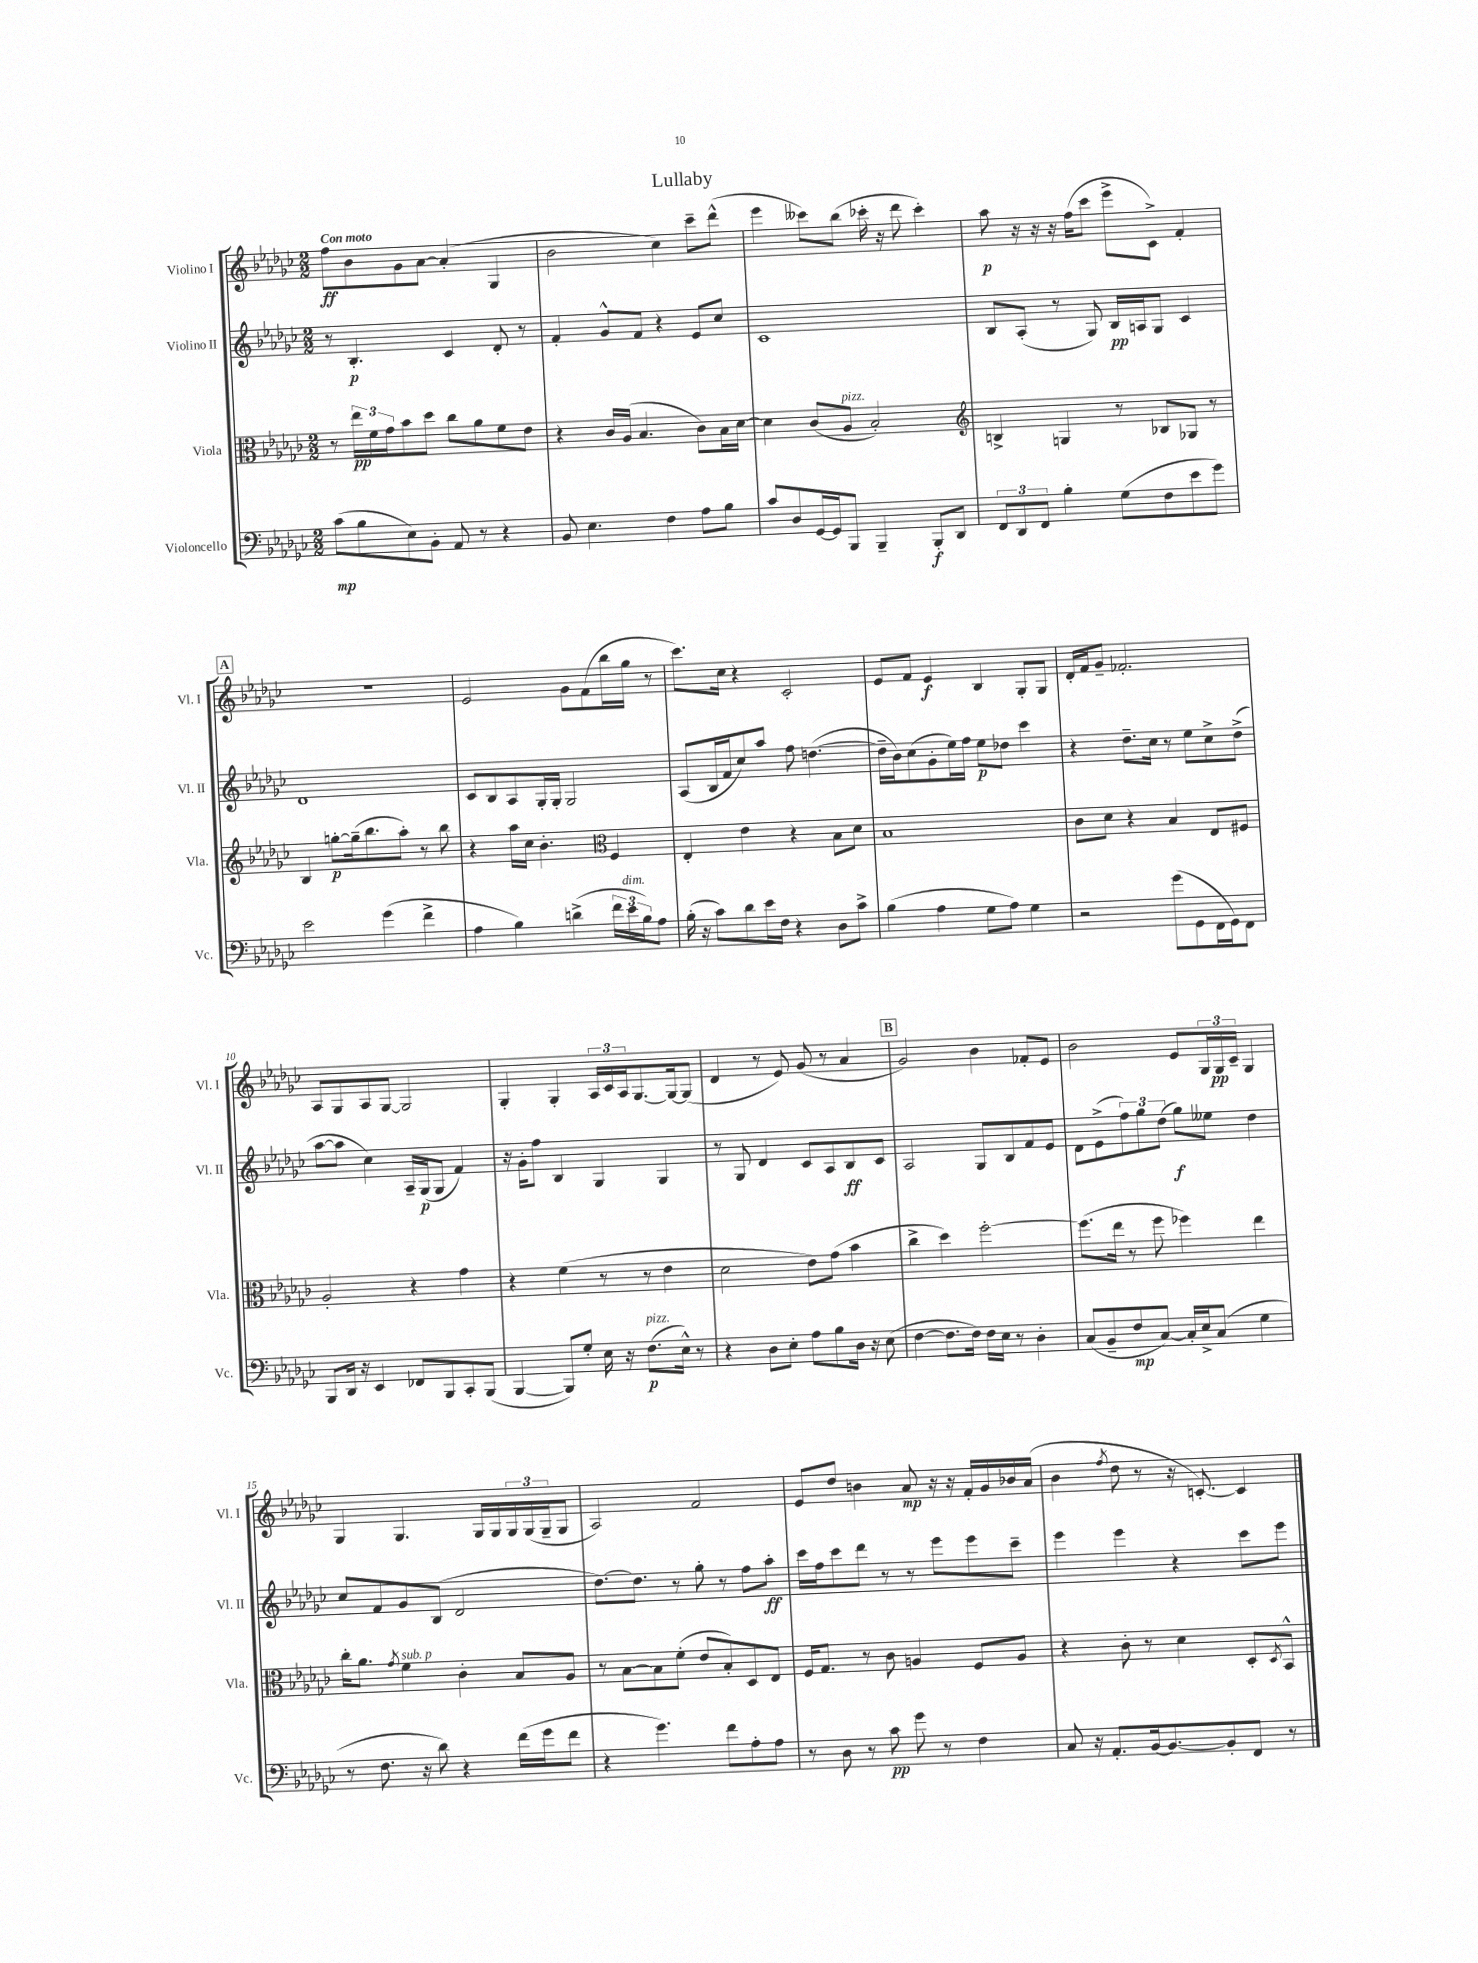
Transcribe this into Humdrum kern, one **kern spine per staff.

**kern	**kern	**kern	**kern
*staff4	*staff3	*staff2	*staff1
*clefF4	*clefC3	*clefG2	*clefG2
*k[b-e-a-d-g-c-]	*k[b-e-a-d-g-c-]	*k[b-e-a-d-g-c-]	*k[b-e-a-d-g-c-]
*M2/2	*M2/2	*M2/2	*M2/2
(8c-	8r	8r	8ff
8B-	24ee-	4.B-'	8b-
.	24f	.	.
.	24g-	.	.
8E-)	8b-	.	8g-
8BB-'	8dd-	.	[8a-
8AA-	8cc-	4c-	(4a-']
8r	8a-	.	.
4r	8f	8d-'	4G-
.	8e-	8r	.
=	=	=	=
8BB-	4r	4f'	2b-
4.E-	.	.	.
.	16c-	8g-^^	.
.	(16A-	.	.
.	4.B-	8f	.
4F	.	4r	4cc-)
8A-	8c-)	8e-	8ccc-~
8B-	16B-	8cc-	(8ddd-^^
.	[16d-	.	.
=	=	=	=
8c-	4d-]	1c-	4eee-
8D-	.	.	.
[16GG-	(8c-	.	8ccc--)
16GG-]	.	.	.
8BBB-	8A-	.	(8bb-
4BBB-~	2B-')	.	16ccc-'
.	.	.	16r
.	.	.	8ddd-
8BBB-'	.	.	4ccc-')
8DD-	.	.	.
=	=	=	=
*	*clefG2	*	*
12FF	4B^	8B-	8aa-
12DD-	.	.	.
.	.	(8A-'	16r
12FF	.	.	.
.	.	.	16r
4B-'	4G	8r	16r
.	.	.	(16ff
.	.	8G-)	8ccc-
(8G-	8r	16B-	8eee-^
.	.	16A	.
8F	8B-	8G-	8c-^)
8e-	8G-	4c-	4f'
8g-)	8r	.	.
=	=	=	=
2e-	4B-	1d-	1r
.	[8gg'	.	.
.	(16gg~]	.	.
.	8.bb-	.	.
(4g-	.	.	.
.	8aa-')	.	.
4f^	8r	.	.
.	8bb-	.	.
=	=	=	=
4A-	4r	8c-	2e-
.	.	8B-	.
4B-)	16aa-	8A-	.
.	16cc-	.	.
.	4.b-'	16G-'	.
.	.	16G-'	.
(4d^	.	2G-	8g-
.	.	.	(8f
*	*clefC3	*	*
24f	4F	.	16bb-
24e-	.	.	.
.	.	.	16gg-
24B-)	.	.	.
8A-	.	.	8r
=	=	=	=
(16B-'	4E-'	(8A-	8.ccc-)
16r	.	.	.
8c-)	.	16B-	.
.	.	16f	16cc-
8d-	4e-	8cc-)	4r
16e-	.	8aa-	.
16F	.	.	.
4r	4r	8ff	2c-'
.	.	([4.dd	.
8D-	8B-	.	.
8c-^	8d-	.	.
=	=	=	=
(4B-	1B-	16dd~]	8e-
.	.	16b-)	.
.	.	(8cc-	8f
4A-	.	8g-'	4e-
.	.	16ee-)	.
.	.	16ff	.
8G-	.	8ee-	4B-
8A-)	.	8dd-	.
4G-	.	4ccc-	8G-'
.	.	.	8G-
=	=	=	=
2r	8c-	4r	16d-'
.	.	.	16f
.	8d-	.	8g-~
.	4r	8.dd-~	2.f-'
.	.	16cc-	.
(8g-	4B-	8r	.
8GG-	.	8ee-	.
16FF	8E-	8cc-^	.
16GG-)	.	.	.
8FF	8F#	(8dd-^	.
=	=	=	=
8BBB-	2A-'	[8aa-	8A-
16DD-	.	8aa-]	8G-
16r	.	.	.
4EE-	.	4cc-)	8A-
.	.	.	[8G-
8FF-	4r	16A-~	2G-]
.	.	(16G-	.
8BBB-	.	8G-	.
8CC-'	4g-	4f)	.
(8BBB-	.	.	.
=	=	=	=
[4BBB-	4r	16r	4G-'
.	.	16g-'	.
.	.	8ff	.
8BBB-])	(4f	4B-	4G-'
8G-'	.	.	.
16E-	8r	4G-	24A-
.	.	.	24c-
16r	.	.	.
.	.	.	24A-
(8.F	8r	.	[8.G-
.	4e-	4G-	.
16E-^^)	.	.	16G-_
8r	.	.	(8G-]
=	=	=	=
4r	2d-	8r	4d-
.	.	8G-	.
8D-	.	4d-	8r
8E-'	.	.	8e-)
8A-	8e-)	8c-	(8g-
8B-	(8g-	8A-	8r
16D-	4b-	8B-	4a-
16r	.	.	.
(8E-	.	8c-	.
=	=	=	=
[4F	4cc-^	2A-	2g-)
8.F]	4dd-)	.	.
16F)	.	.	.
16F	[2ff'	8G-	4b-
16E-	.	.	.
8r	.	8B-	.
4D-'	.	8f	8f-'
.	.	8e-	8e-
=	=	=	=
(8C-	(8.ff]	8d-	2b-
8BB-~	.	(8e-^	.
.	16ee-	.	.
8F	8r	12ff)	.
.	.	12gg-	.
[8C-)	8ff	.	.
.	.	(12dd-	.
16C-']	4ff-)	8gg-)	8e-
16E-^	.	.	.
(8C-	.	8ee--	24G-
.	.	.	24G-
.	.	.	24c-~
4G-	4ee-	4dd-	4G-
=	=	=	=
8r	16cc-'	8cc-	4G-
.	8.a-	.	.
8.F	.	8f	.
.	8qg-	.	.
.	4f	8g-	4.G-
16r	.	.	.
8d-)	.	(8B-	.
4r	4c-'	2d-	.
.	.	.	16G-
.	.	.	16G-
(16f	8B-	.	24G-
.	.	.	(24G-
16g-	.	.	.
.	.	.	24G-~
8f	8A-	.	8G-
=	=	=	=
4r	8r	[8.dd-)	2A-)
.	[8B-	.	.
.	.	8.dd-]	.
4.g-)	8B-]	.	.
.	(8f'	8r	.
.	8e-	8gg-'	2f
8f	8B-')	8r	.
8A-'	8D-	8ff	.
8A-	8E-	8aa-'	.
=	=	=	=
8r	16F	16ccc-	8e-
.	8.G-	16ff	.
8D-	.	8ccc-	8dd-
8r	8r	8ddd-	4b
8c-	8c-	8r	.
8g-	4A	8r	8a-
8r	.	8eee-	16r
.	.	.	16r
4F	8F	8eee-	16f'
.	.	.	16g-
.	8A	8ccc-~	16b-
.	.	.	(16a-
=	=	=	=
8C-	4r	4eee-	4b-
16r	.	.	.
8.AA-'	.	.	.
.	.	.	8qff
.	8c-'	4eee-	8dd-
[16BB-	8r	.	8r
8.BB-_	.	.	.
.	4d-	4r	16r
.	.	.	[8.c')
8BB-']	.	.	.
8FF	8D-'	8ccc-	4c]
.	8qD-	.	.
8r	8BB-^^	8eee-	.
==	==	==	==
*-	*-	*-	*-
